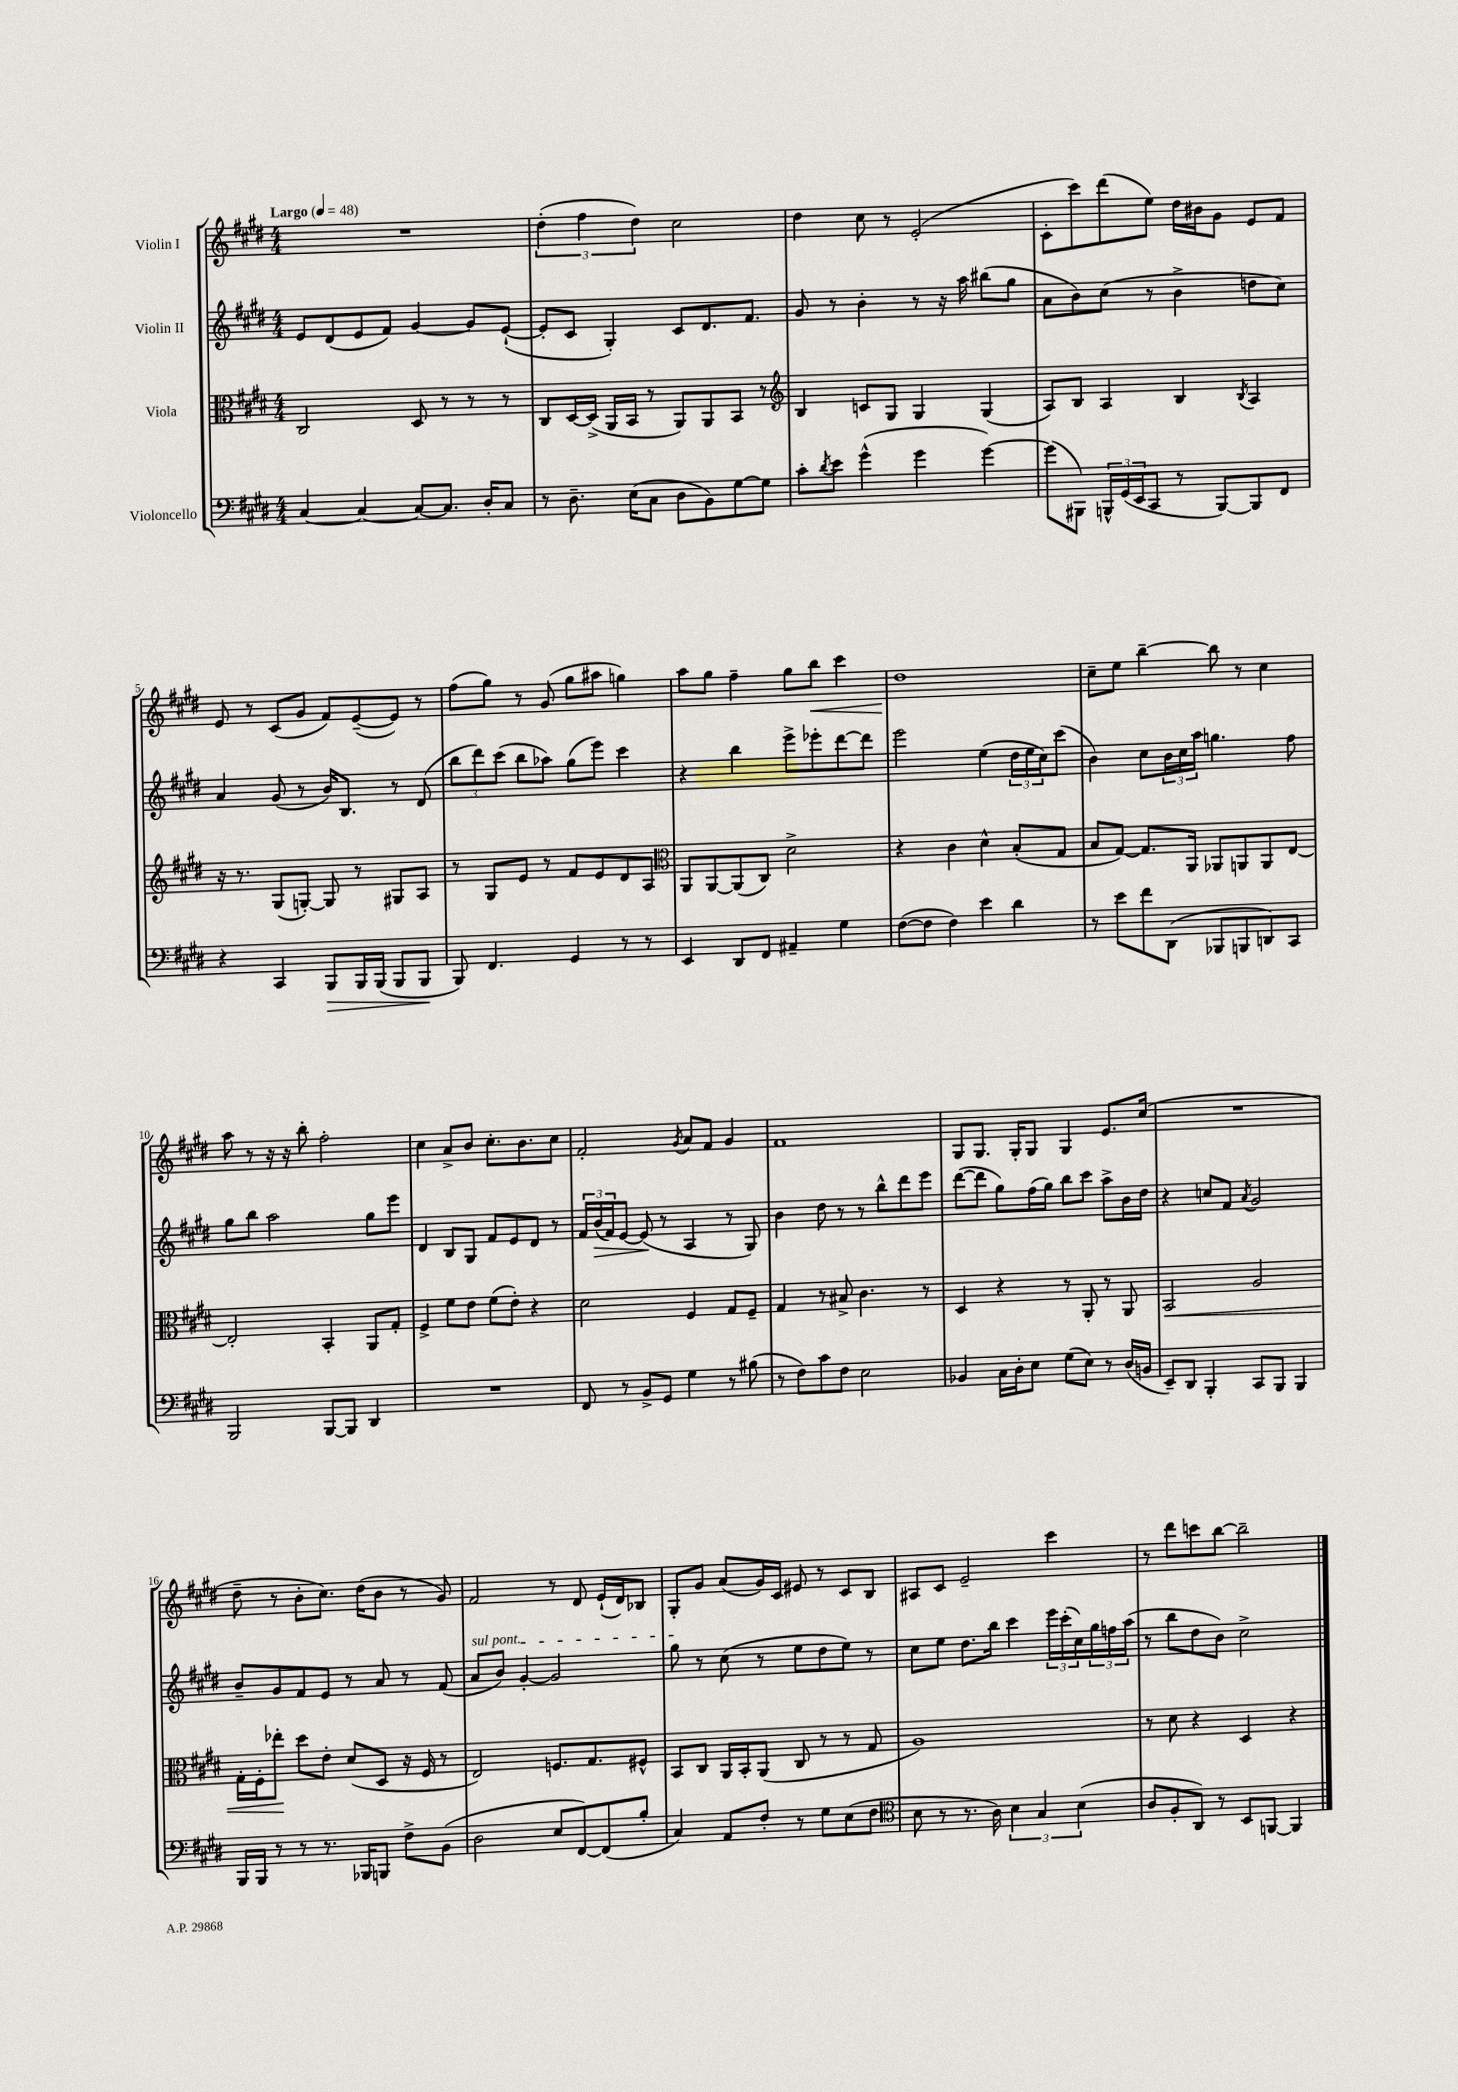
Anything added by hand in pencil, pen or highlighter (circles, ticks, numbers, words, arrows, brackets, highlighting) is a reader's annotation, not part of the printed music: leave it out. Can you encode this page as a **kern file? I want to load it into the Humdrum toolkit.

**kern	**kern	**kern	**kern
*staff4	*staff3	*staff2	*staff1
*clefF4	*clefC3	*clefG2	*clefG2
*k[f#c#g#d#]	*k[f#c#g#d#]	*k[f#c#g#d#]	*k[f#c#g#d#]
*M4/4	*M4/4	*M4/4	*M4/4
*MM48	*MM48	*MM48	*MM48
[4C#	2C#	8e	1r
.	.	(8d#	.
4C#_	.	8e	.
.	.	8f#)	.
8C#_	8D#	[4g#	.
8.C#]	8r	.	.
.	8r	8g#]	.
16D#'	.	.	.
8C#	8r	([8e`	.
=	=	=	=
8r	8C#	8e']	(6dd#'
8.D#~	[16D#	8c#	.
.	.	.	6ff#
.	(16D#^]	.	.
.	16AA	4G#')	.
(16E	16BB	.	.
.	.	.	6dd#)
8C#	8r	.	.
8D#	8AA)	8c#	2cc#
8BB)	8AA	8.d#	.
[8G#	8BB	.	.
.	.	8.f#	.
8G#]	8r	.	.
=	=	=	=
*	*clefG2	*	*
8c#'	4B	8g#	4dd#
8qd#	.	.	.
8e	.	8r	.
(4g#^^	8c	4b'	8cc#
.	8G#	.	8r
4g#	4G#	8r	(2e'
.	.	16r	.
.	.	16aa	.
[4g#)	(4G#	(8bb#	.
.	.	8gg#	.
=	=	=	=
(8g#]	8A)	8a	8c#'
8BBB#)	8B	8b)	8ccc#)
24BBB^^	4A	(8cc#	(8ddd#
(24GG#	.	.	.
24EE	.	.	.
8CC#	.	8r	8ee)
8r	4B	4b^	16dd#
.	.	.	16b#
[8BBB)	.	.	8g#
.	8qB	.	.
8BBB]	4A	8dd	8e
8FF#	.	8cc#)	8f#
=	=	=	=
4r	16r	4a	8e
.	8.r	.	.
.	.	.	8r
4CC#	(8G#	(8g#	(8c#
.	[8G')	8r	8g#
8BBB	8G]	16b)	8f#)
.	.	8.B	.
16BBB	8r	.	([8e~
(16BBB	.	.	.
8BBB	8G#	8r	8e])
8BBB	8A	(8d#	8r
=	=	=	=
8BBB)	8r	12bb	(8ff#
.	.	12ddd#)	.
4.FF#	8G#	.	8gg#)
.	.	(12ccc#	.
.	8e	8bb	8r
.	8r	8aa-)	(8g#
4GG#	8f#	(8gg#	8gg#
.	8e	8eee)	8aa#
8r	8d#	4ccc#	4gg)
8r	8A	.	.
=	=	=	=
*	*clefC3	*	*
4EE	8AA	4r	8aa
.	[8AA	.	8gg#
8DD#	(8AA]	4bb	4ff#~
8FF#	8C#)	.	.
4AA#~	2d#^	8eee^	8gg#
.	.	8eee-'	8bb
4G#	.	[8ddd#	4ccc#
.	.	8ddd#]	.
=	=	=	=
([8F#	4r	2eee	1dd#
8F#]	.	.	.
4F#)	4c#	.	.
4e	4d#^^	(4ee	.
4d#	(8B'	24dd#	.
.	.	24ee	.
.	.	24cc#)	.
.	8G#	(8ccc#	.
=	=	=	=
8r	8B	4b)	8cc#~
8e	[8G#)	.	8ee
8f#	8.G#]	8cc#	[4bb~
(8DD#	.	24b	.
.	.	24cc#	.
.	16AA	.	.
.	.	24aa	.
8BBB-	8AA-	4.gg	8bb]
8BBB	8AA	.	8r
8DD)	8AA	.	4cc#
8CC#	[8E	8ff#	.
=	=	=	=
2BBB	2E']	8gg#	8aa
.	.	8bb	8r
.	.	2aa	16r
.	.	.	16r
.	.	.	8bb'
[8BBB	4BB'	.	2ff#'
8BBB]	.	.	.
4DD#	8AA	8gg#	.
.	8G#'	8eee	.
=	=	=	=
1r	4F#^	4d#	4cc#
.	8f#	8B	8a^
.	8e	8G#	8b
.	(8f#	8f#	8.cc#'
.	8e')	8e	.
.	.	.	8.b
.	4r	8d#	.
.	.	8r	8cc#
=	=	=	=
8FF#	2d#	24f#	2f#'
.	.	(24b	.
.	.	24f#)	.
8r	.	[8e	.
8BB^	.	(8e]	.
8GG#	.	8r	.
.	.	.	8qg#
4G#	4F#	4A	8a
.	.	.	8f#
8r	8G#	8r	4g#
(8B#	8F#~	8G#)	.
=	=	=	=
8r	4G#	4b	1f#
8F#)	.	.	.
8c#	8r	8dd#	.
8F#	8B#^	8r	.
2E	4.c#	8r	.
.	.	8bb^^	.
.	.	8ddd#	.
.	8r	8eee	.
=	=	=	=
4BB-	4D#	([8ddd#	8G#
.	.	8ddd#]	8.G#
16C#	4r	8gg#)	.
16D#'	.	.	16G#'
8E	.	(16ff#	8G#
.	.	16gg#)	.
(8G#	8r	8bb	4G#
8E)	8AA'	8ccc#	.
8r	8r	8aa^	8.e
(16D#	8AA	16b	.
16BB	.	16dd#	(16cc#
=	=	=	=
8EE~)	2BB	4r	1r
8DD#	.	.	.
4BBB'	.	8cc	.
.	.	8f#	.
.	.	8qa	.
8CC#	2A	2g#	.
8BBB	.	.	.
4BBB	.	.	.
=	=	=	=
16BBB	16G#'	8b~	8dd#~
16BBB	16F#'	.	.
8r	8ee-'	8g#	8r
8r	8dd#	8f#	8b'
8.r	8e'	8e	8.cc#)
.	(8d#	8r	.
16BBB-	.	.	(16dd#
8BBB	8D#	8a	8b
8F#^	16r	8r	8r
.	16F#	.	.
(8BB	8r	(8f#	8g#)
=	=	=	=
2D#	2E)	8a	2f#
.	.	8b)	.
.	.	[4g#'	.
8E	8.F	2g#]	8r
[8FF#)	.	.	8d#
.	8.G#	.	.
(8FF#]	.	.	(16e`
.	.	.	16d#)
8B'	8F#^^	.	8B-
=	=	=	=
4C#)	8BB	8gg#	8G#'
.	8C#	8r	8g#
8AA	16AA	(8cc#	(8a
.	16BB'	.	.
8F#'	(8AA	8r	16g#)
.	.	.	16c#
8r	8C#	8ee	8e#
8G#	8r	8dd#	8r
(8E	8r	8ee)	8c#
8F#	8G#	8r	8B
=	=	=	=
*clefC4	*	*	*
8B	1A)	8cc#	8A#
8r	.	8ee	8c#
8.r	.	8.dd#	2e~
16A)	.	16bb	.
6B	.	4ccc#	.
6G#	.	.	.
.	.	24eee	4ccc#
.	.	(24ccc#'	.
(6B	.	24cc#)	.
.	.	24gg#	.
.	.	24ff	.
.	.	(24aa	.
=	=	=	=
8A	8r	8r	8r
8F#'	8d#	8bb	8ddd#
8AA)	4r	8dd#	8ccc
8r	.	8b)	[8bb
8BB	4D#	2cc#^	2bb~]
[8FF	.	.	.
4FF]	4r	.	.
==	==	==	==
*-	*-	*-	*-
